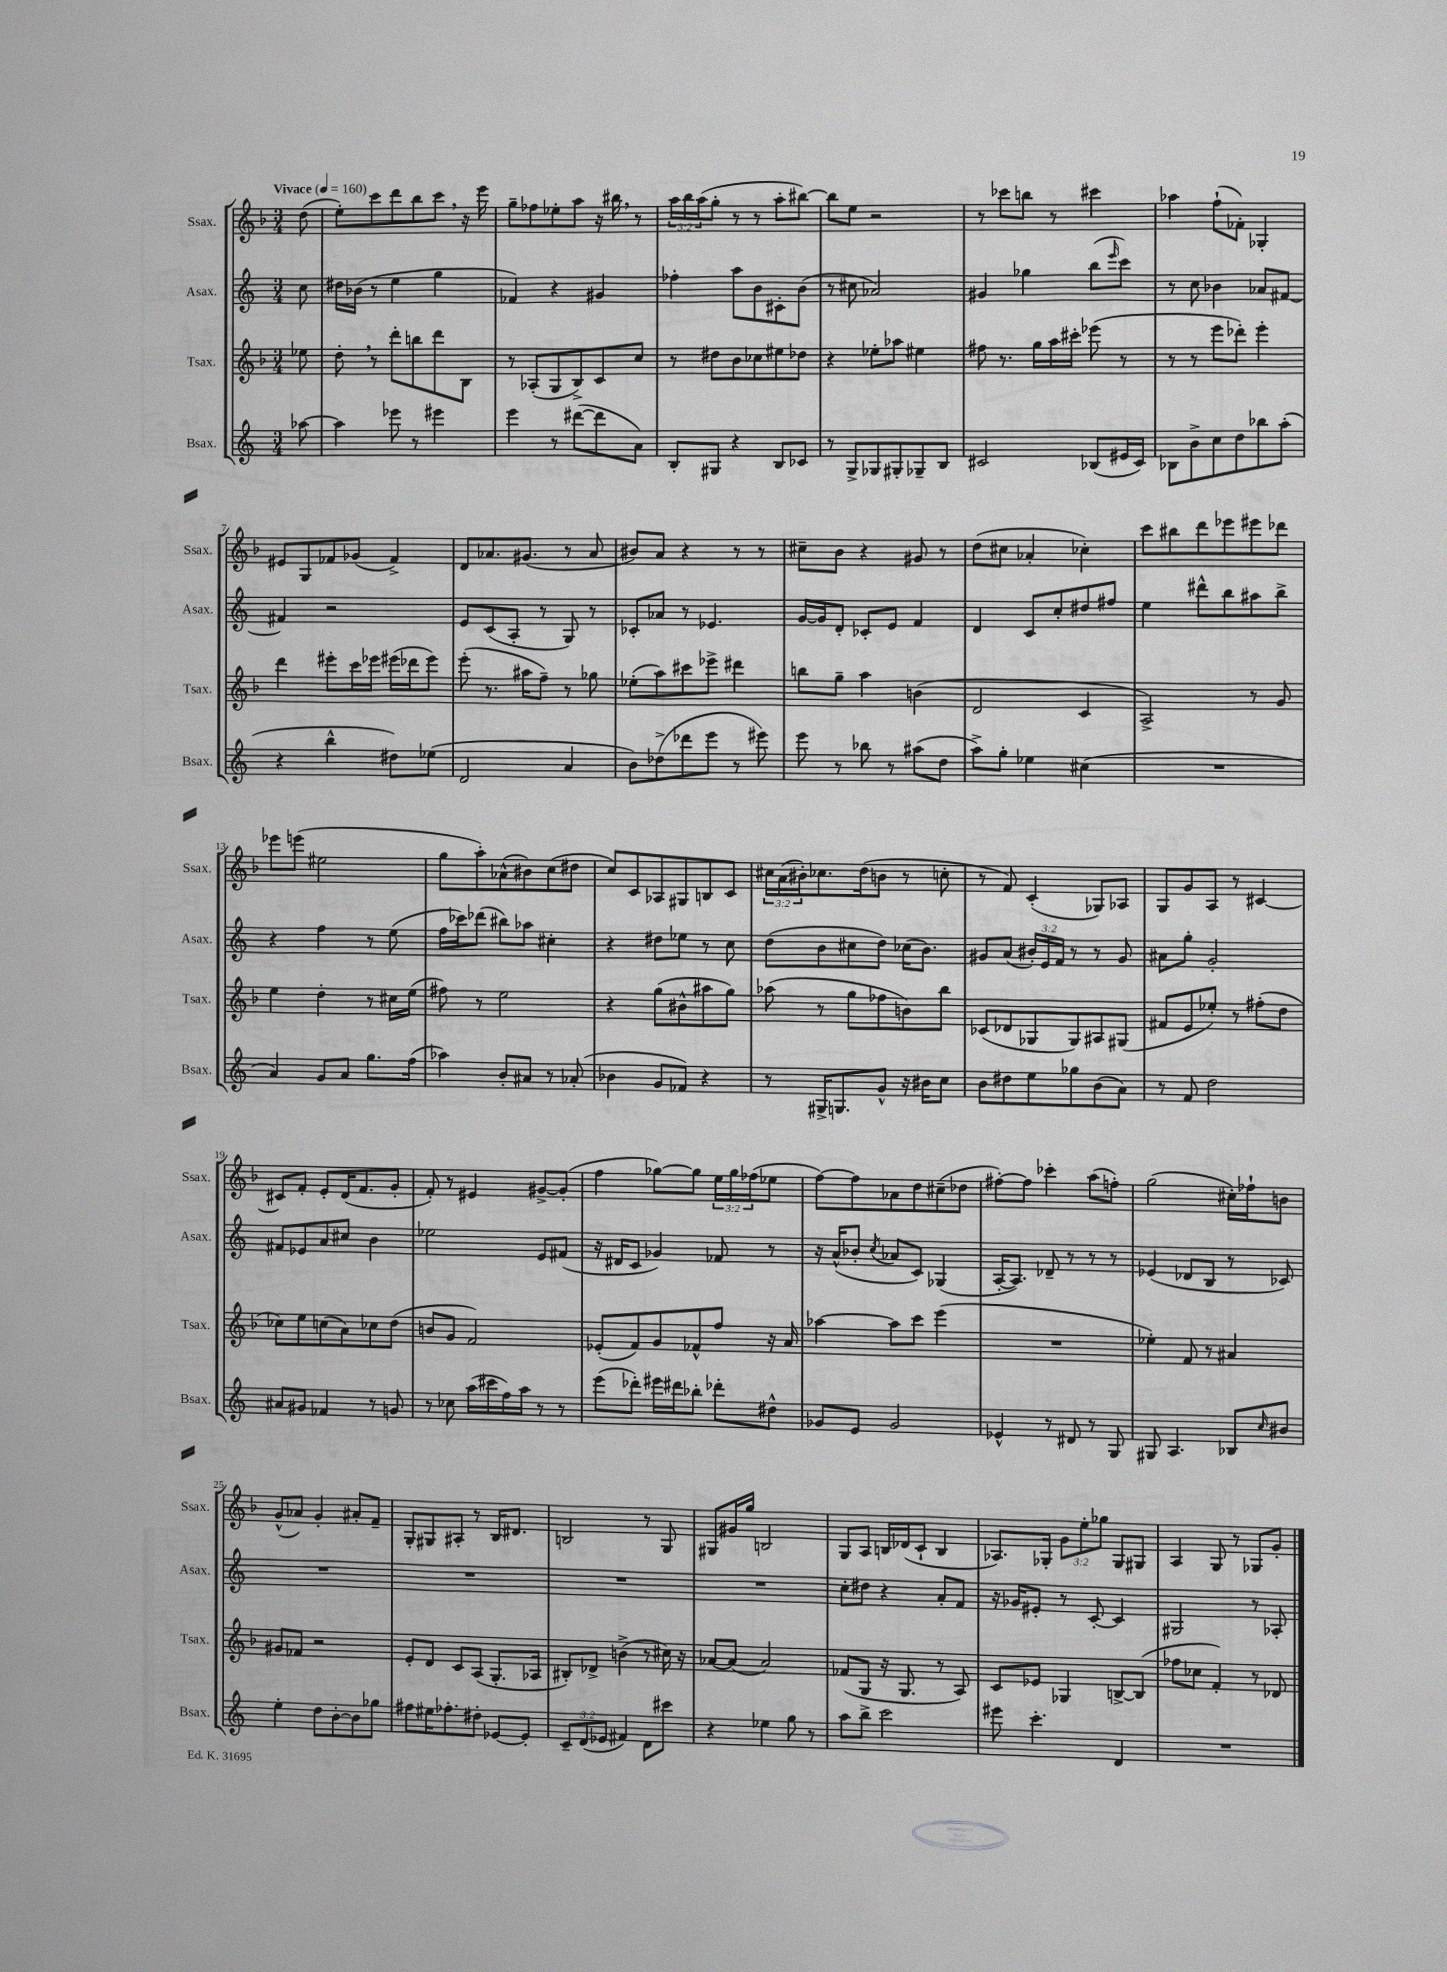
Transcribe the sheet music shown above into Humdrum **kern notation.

**kern	**kern	**kern	**kern
*staff4	*staff3	*staff2	*staff1
*clefG2	*clefG2	*clefG2	*clefG2
*k[]	*k[b-]	*k[]	*k[b-]
*M3/4	*M3/4	*M3/4	*M3/4
*MM160	*MM160	*MM160	*MM160
[8aa-	8ee-	8cc	(8dd
=	=	=	=
4aa-]	8dd'	16dd#	8ee')
.	.	(16b-	.
.	8r	8r	8ccc
8eee-	8ddd'	4ee	8ddd
8r	8bb	.	8bb-
4eee#	8ddd	4gg	8ccc
.	8B-	.	16r
.	.	.	16eee
=	=	=	=
4eee	8r	4f-)	8gg~
.	(8A-'	.	8ff-
8r	8G	4r	8ee-'
([8ddd#	8B-^)	.	8aa
8ddd#]	8c	4g#	16r
.	.	.	16bb#
8a)	8cc	.	8r
=	=	=	=
8B'	8r	4ff-'	24aa
.	.	.	24bb-
.	.	.	(24aa
8G#	8dd#	.	8gg'
4r	8b-	8aa	8r
.	8cc-	8b	8r
8B	8ee#	8c#'	8aa'
8c-	8dd-	(8b	[8bb#)
=	=	=	=
8r	4r	8r	8bb#]
8G^	.	8cc#	8ee
8G-	8ee-'	2a-)	2r
8G#'	8aa-	.	.
8G-~	4ee#	.	.
8B	.	.	.
=	=	=	=
2c#	8ff#	4g#	8r
.	8.r	.	8ccc-
.	.	4gg-	8bb
.	16gg	.	.
.	16aa	.	8r
.	16ccc#'	.	.
(8B-	(8eee-	(8bb	4ccc#
.	.	16qqeee	.
16e#	8r	8ccc)	.
16c#)	.	.	.
=	=	=	=
8B-	8r	8r	4aa-
8b^	8r	8cc	.
8cc	8eee	4b-	(8ff`
8dd	8ddd-')	.	8f-')
8bb-	4eee'	8a-	4G-'
(8aa'	.	[8f#	.
=	=	=	=
4r	4ddd	4f#]	8e#
.	.	.	8G
4bb^^	8eee#'	2r	8f-
.	16ccc	.	(8g-
.	16eee-	.	.
8dd#)	(16eee#	.	4f-^)
.	16ddd-	.	.
(8ee-	8eee#)	.	.
=	=	=	=
2d	(8eee'	8e	8d
.	8.r	(8c	8.a-
.	.	8A'	.
.	16aa#	.	(8.g#
.	8ff~)	8r	.
4a	8r	8G)	8r
.	8gg-	8r	8a-
=	=	=	=
8b)	(8ee-'	8c-'	8b#)
(8dd-^	8aa)	8a-	8a
8ddd-	8ccc#	8r	4r
8eee	8eee-^	4.e-	.
8r	4ddd#	.	8r
8eee#)	.	.	8r
=	=	=	=
8eee	8bb	[16g	8cc#~
.	.	16g]	.
8r	8gg~	8d'	8b-
8bb-	4aa	8c-'	4r
8r	.	8e	.
(8aa#	(4b	4f	8g#
8dd	.	.	8r
=	=	=	=
8aa^)	2d	4d	(8dd
8gg'	.	.	8cc#
4ee-	.	8c	4a-'
.	.	8cc'	.
(4cc#	4c	8dd#	4cc-')
.	.	8ff#	.
=	=	=	=
2.r	2A^)	4ee	8ccc
.	.	.	8bb#
.	.	8ddd#^^	8ddd
.	.	8bb	8eee-
.	8r	8aa#	8eee#
.	8g	8bb^	8ddd-
=	=	=	=
4a)	4ee	4r	8eee-
.	.	.	(8eee
8g	4dd'	4ff	2ee#
8a	.	.	.
8.gg	8r	8r	.
.	16cc#	(8ee	.
(16ff	(16ee	.	.
=	=	=	=
4aa-)	8ff#)	16ff	8gg
.	.	16ccc-)	.
.	8r	(8ddd-	8aa')
8b'	2ee	8bb#)	(8a-^^
8a#	.	8aa-	8b#)
8r	.	4cc#'	(8cc
(8a-'	.	.	8dd#
=	=	=	=
4b-	4r	4r	8cc)
.	.	.	8c
8g	(8gg	8dd#	8A-
8f-)	8b#^^	8ee-	8G#
4r	8aa#	8r	8B
.	8gg)	8cc	8c
=	=	=	=
8r	(8aa-	(8dd	24cc#
.	.	.	(24a
.	.	.	24b#')
16G#^	8r	8b	8.cc-
8.G	.	.	.
.	8gg	8cc#	.
.	.	.	(16dd
8g^^	8ff-	8dd)	8b
16r	8b)	(16cc-	8r
16b#	.	8.b)	.
8cc	8bb-	.	8cc'
=	=	=	=
8b	(8c-	8g#	8r
8dd#	8d-	(8a	8f)
8ee	8G-	24b#')	(4c'
.	.	24e	.
.	.	24f	.
8gg-	8G-)	8r	.
(8b	8A#	8r	8G-)
8a)	(8G#	8g#	8A-
=	=	=	=
8r	8f#	8a#	8G
8f	8e	8gg'	8g
2dd	8ee-')	2g'	8A
.	8r	.	8r
.	(8ff#'	.	[4c#
.	8dd	.	.
=	=	=	=
8a#	8cc-)	8f#	8c#]
8g#	8ee	8e-	8f'
4f-	(8cc	8a	8e'
.	8a)	8cc#	(16d
.	.	.	8.f
8r	8cc-	4b	.
8g	(8dd	.	8g'
=	=	=	=
8r	8b	2ee-	8f')
8cc-	8g	.	8r
(16aa	2f)	.	4e#
16ccc#	.	.	.
16ff)	.	.	.
16aa	.	.	.
8r	.	8e	[8g#^
8r	.	(8f#	(8g#']
=	=	=	=
(8eee	(8e-'	16r	4ff
.	.	16d#	.
8ddd-')	8f)	8c	.
16eee#	8g	4g-)	[8gg-)
16ddd#	.	.	.
8bb-'	8f-^^	.	8gg-]
8ddd-'	8ff	8f-	24ee
.	.	.	24gg-
.	.	.	(24ff-
8dd#^^	16r	8r	8ee-
.	16a	.	.
=	=	=	=
8g-	[4aa-	16r	[8ff)
.	.	(16a^^	.
8e	.	8b-'	8ff]
.	.	8qcc	.
2g-	8aa-]	8a-	8a-
.	8ccc	8c)	8dd
.	(4eee	(4G-	(8cc#~
.	.	.	8dd-
=	=	=	=
4e-^^	2.r	[16A'	[8ff#')
.	.	8.A])	.
.	.	.	8ff#]
8r	.	8d-~	4ccc-'
8d#	.	8r	.
8r	.	8r	(8aa
8G	.	8r	8ff')
=	=	=	=
8G#	4ee-')	(4e-	(2gg
4.A	.	.	.
.	8f	8d-	.
.	8r	8B	.
8B-	4a#	8r	16cc#')
.	.	.	16ff-`
16qqcc	.	.	.
8b#	.	8c-)	8b
=	=	=	=
4ee'	8g#	2.r	(8g^^
.	8f-	.	8a-)
8dd	2r	.	4g'
[8b'	.	.	.
8b]	.	.	8a#'
8gg-	.	.	8f~
=	=	=	=
8ff#	8e'	2.r	8G'
16ee#	8d	.	8G#
8.ff-'	.	.	.
.	8c	.	8A#'
8dd#'	(8A	.	8r
[8e-	8.G'	.	16B-
.	.	.	8.d#
8e-']	.	.	.
.	16A-	.	.
=	=	=	=
12c~	8B#')	2.r	2B
(12d	.	.	.
.	8d-^	.	.
12e-	.	.	.
4f#)	(4b^	.	.
8d	8r	.	8r
8ccc#	16cc#)	.	8G
.	16r	.	.
=	=	=	=
4r	[8a-	2.r	8G#
.	(8a-]	.	16g#
.	.	.	16gg
4ee-	2a-)	.	2B
8gg	.	.	.
8r	.	.	.
=	=	=	=
8aa	(8f-	8cc'	8G
8bb^	8G	8dd#	8A
2ccc	16r	4r	16B
.	8.G	.	(16d-
.	.	.	8c`
.	8r	8a'	4B
.	8A)	8f	.
=	=	=	=
8eee#	8c	16r	8.A-)
.	.	16g-	.
4.ccc'	8e-	8e#'	.
.	.	.	16G-'
.	4G-	8r	12g
.	.	.	12ee'
.	.	[8c'	.
.	.	.	12gg-
4d	[8B^	4c]	8G-
.	(8B]	.	8G#
=	=	=	=
2.r	8ff-	2G#	4A
.	8cc-	.	.
.	4f')	.	8G
.	.	.	8r
.	8r	8r	8G-
.	8d-	8A-'	8g'
==	==	==	==
*-	*-	*-	*-
